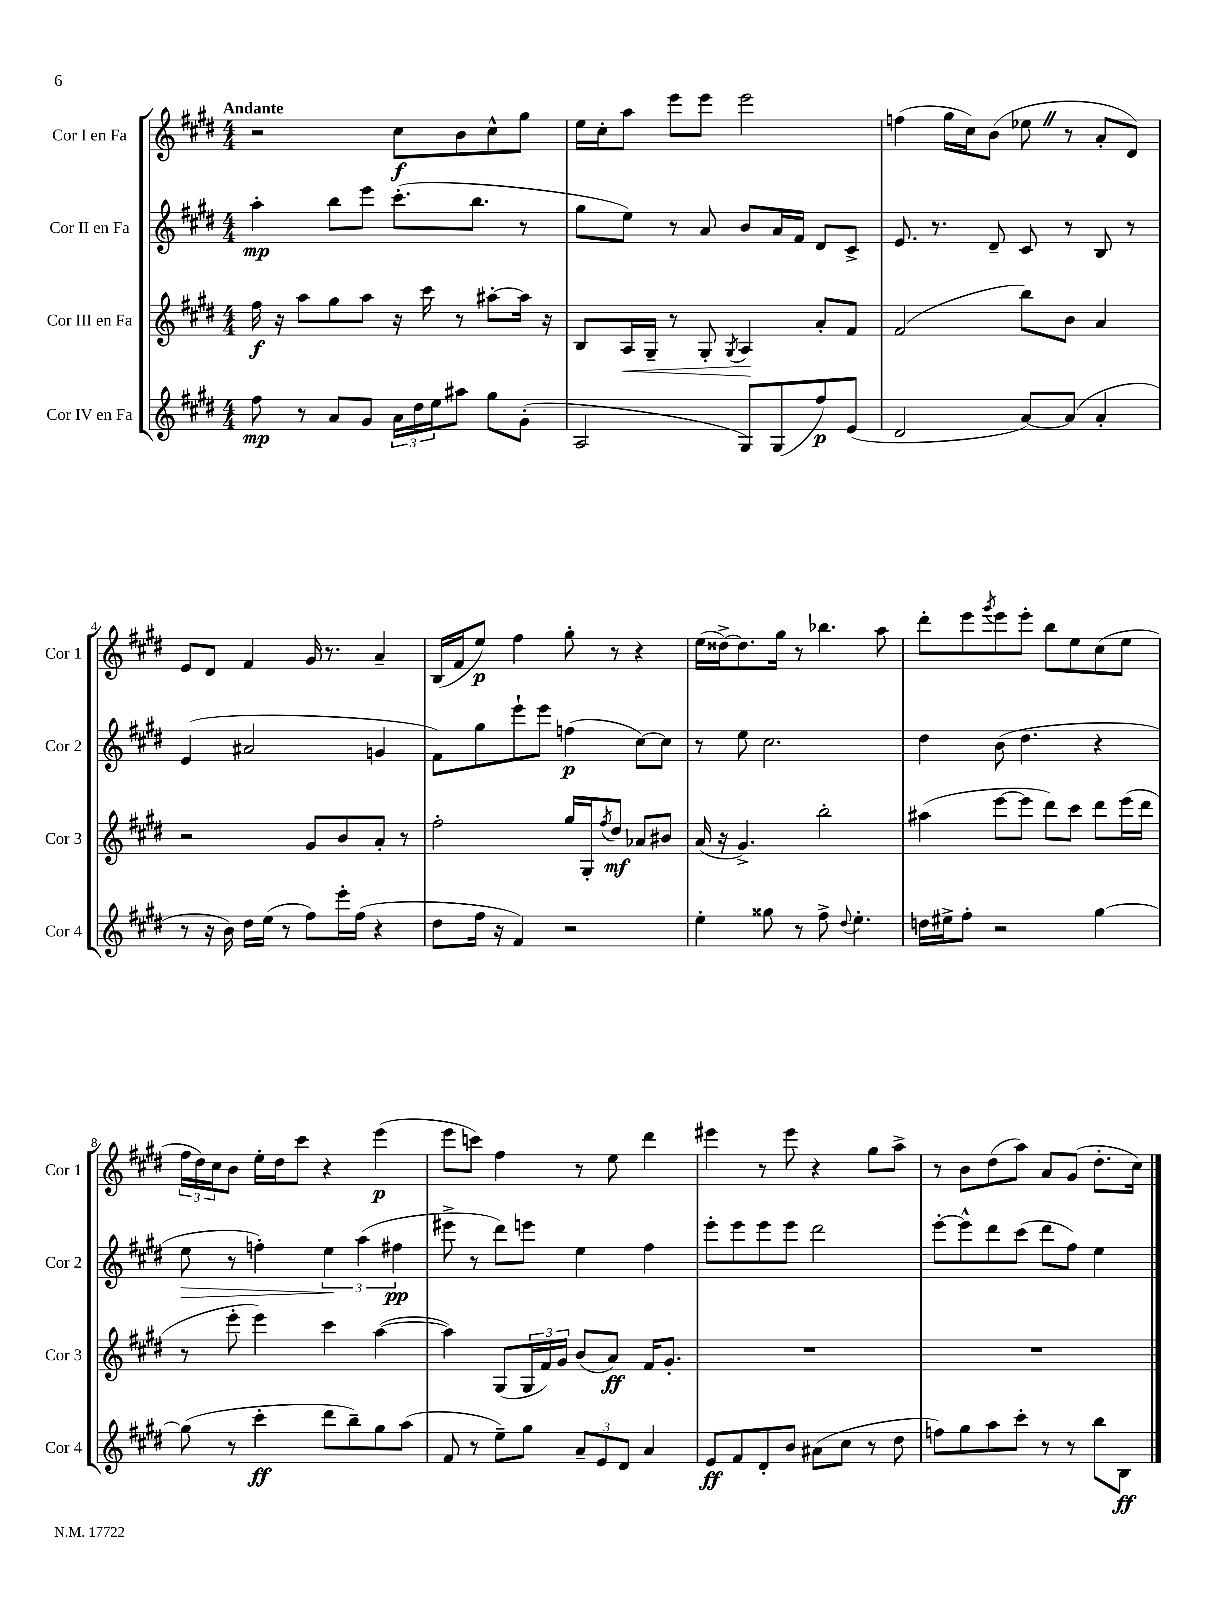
<<
\new StaffGroup <<
\new Staff = "s0" \with { instrumentName = "Cor I en Fa" shortInstrumentName = "Cor 1" } {
    \clef treble \key e \major \numericTimeSignature \time 4/4 \tempo "Andante"
    r2 cis''8\f b'8 cis''8-^ gis''8 |
    e''16 cis''16-. a''8 e'''8 e'''8 e'''2 |
    f''4( gis''16 cis''16) b'8( ees''8 \once \override BreathingSign.text = \markup { \musicglyph "scripts.caesura.straight" } \breathe r8 a'8-. dis'8) |
    e'8 dis'8 fis'4 gis'16 r8. a'4-- |
    b16( fis'16 e''8\p) fis''4 gis''8-. r8 r4 |
    e''16( disis''16~->) disis''8. gis''16 r8 bes''4. a''8 |
    dis'''8-. e'''8 \acciaccatura { gis'''8 } e'''8 e'''8-. b''8 e''8 cis''8( e''8 |
    \tuplet 3/2 { fis''16 dis''16) cis''16 } b'8 e''16-. dis''16 cis'''8 r4 e'''4\p( |
    e'''8 c'''8) fis''4 r8 e''8 dis'''4 |
    eis'''4 r8 eis'''8 r4 gis''8 a''8-> |
    r8 b'8 dis''8( a''8) a'8 gis'8( dis''8.-. cis''16) \bar "|." |
}
\new Staff = "s1" \with { instrumentName = "Cor II en Fa" shortInstrumentName = "Cor 2" } {
    \clef treble \key e \major \numericTimeSignature \time 4/4
    a''4-.\mp b''8 e'''8 cis'''8.-.( b''8. r8 |
    gis''8 e''8) r8 a'8 b'8 a'16 fis'16 dis'8 cis'8-> |
    e'8. r8. dis'8-- cis'8 r8 b8 r8 |
    e'4( ais'2 g'4 |
    fis'8) gis''8 e'''8-! e'''8 f''4\p( cis''8~) cis''8 |
    r8 e''8 cis''2. |
    dis''4 b'8( dis''4. r4 |
    e''8\> r8 f''4-.) \tuplet 3/2 { e''4\! a''4( fis''4\pp } |
    eis'''8-> r8 dis'''8) e'''8 e''4 fis''4 |
    e'''8-. e'''8 e'''8 e'''8 dis'''2 |
    e'''8~-. e'''8-^ dis'''8 cis'''8( dis'''8 fis''8) e''4 \bar "|." |
}
\new Staff = "s2" \with { instrumentName = "Cor III en Fa" shortInstrumentName = "Cor 3" } {
    \clef treble \key e \major \numericTimeSignature \time 4/4
    fis''16\f r16 a''8 gis''8 a''8 r16 cis'''16 r8 ais''8~-. ais''16 r16 |
    b8 a16\< gis16-- r8 gis8-. \acciaccatura { gis8 } a4\! a'8-. fis'8 |
    fis'2( b''8) b'8 a'4 |
    r2 gis'8 b'8 a'8-. r8 |
    fis''2-. gis''16 gis16-. \acciaccatura { fis''8 } dis''8\mf aes'8 bis'8 |
    a'16( r16 gis'4.->) b''2-. |
    ais''4( e'''8~ e'''8 dis'''8) cis'''8 dis'''8 e'''16( dis'''16 |
    r8 e'''8-. e'''4) cis'''4 a''4~( |
    a''4) gis8( \tuplet 3/2 { gis16 fis'16) gis'16 } b'8( a'8\ff) fis'16 gis'8.-. |
    R1 |
    R1 \bar "|." |
}
\new Staff = "s3" \with { instrumentName = "Cor IV en Fa" shortInstrumentName = "Cor 4" } {
    \clef treble \key e \major \numericTimeSignature \time 4/4
    fis''8\mp r8 a'8 gis'8 \tuplet 3/2 { a'16 dis''16 e''16 } ais''8 gis''8 gis'8-.( |
    a2 gis8) gis8( fis''8\p) e'8( |
    dis'2 a'8~) a'8( a'4-. |
    r8 r16 b'16) dis''16 e''16( r8 fis''8) e'''16-. fis''16( r4 |
    dis''8 fis''16 r16 fis'4) r2 |
    e''4-. gisis''8 r8 fis''8-> \appoggiatura { dis''8 } e''4.-. |
    d''16 eis''16-> fis''8-. r2 gis''4~ |
    gis''8( r8 cis'''4-.\ff dis'''8 b''8--) gis''8 a''8( |
    fis'8 r8 e''8--) gis''8 \tuplet 3/2 { a'8-- e'8 dis'8 } a'4 |
    e'8\ff fis'8 dis'8-. b'8 ais'8( cis''8 r8 dis''8 |
    f''8) gis''8 a''8 cis'''8-. r8 r8 b''8 b8\ff \bar "|." |
}
>>
>>
